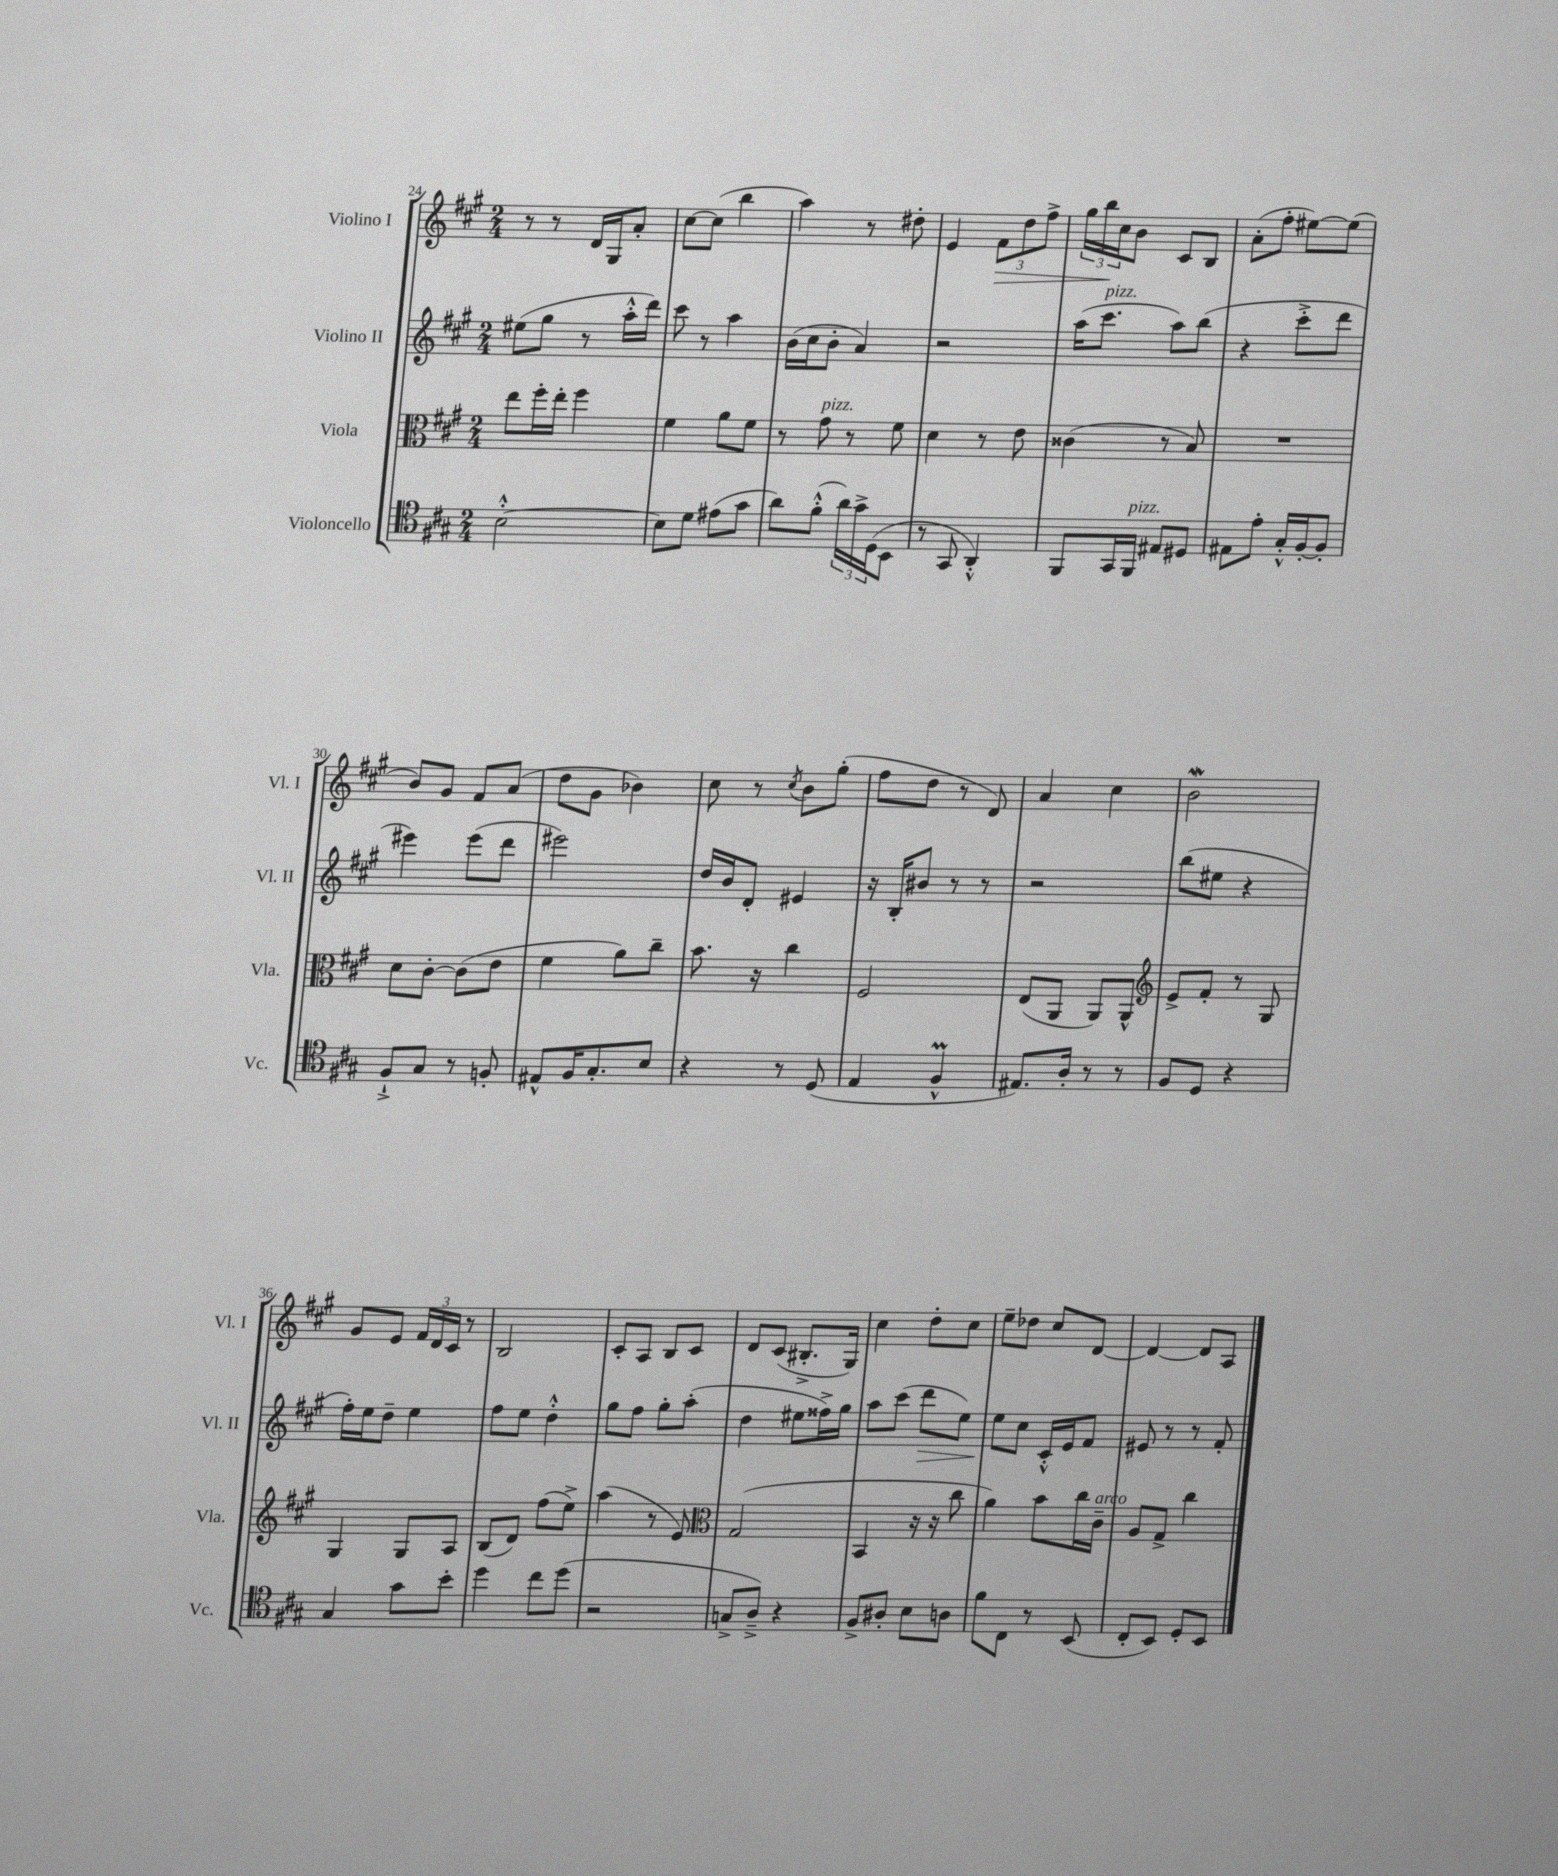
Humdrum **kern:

**kern	**kern	**kern	**kern
*staff4	*staff3	*staff2	*staff1
*clefC4	*clefC3	*clefG2	*clefG2
*k[f#c#g#]	*k[f#c#g#]	*k[f#c#g#]	*k[f#c#g#]
*M2/4	*M2/4	*M2/4	*M2/4
[2B'^^\	8ee\L	(8ee#\L	8r
.	16ff#'\L	8gg#\J	8r
.	16ee'\JJ	.	.
.	4ff#\	8r	16d/LL
.	.	.	16G#/J
.	.	16aa'^^\LL	8a'/J
.	.	16ddd\JJ)	.
=	=	=	=
8B\]L	4f#\	8ccc#\	[8cc#\L
8d\J	.	8r	(8cc#\]J
(8e#\L	8a\L	4aa\	4bb\
8g#\J	8f#\J	.	.
=	=	=	=
8a\L)	8r	(16b\LL	4aa\)
.	.	16cc#\J	.
(8f#'^^\J	8g#\	8b'\J	.
24a\LL)	8r	4a/)	8r
24g#^\	.	.	.
(24D\J	.	.	.
8BB\J	8f#\	.	8dd#'\
=	=	=	=
8r	4d\	2r	4e/
8GG#/	.	.	.
4AA'^^/)	8r	.	12f#\L
.	.	.	12dd\
.	8e\	.	.
.	.	.	12ff#^\J
=	=	=	=
8FF#/L	(4c##\	(16aa\LK	24gg#\LL
.	.	.	24bb\
.	.	8.ccc#\J	.
.	.	.	24cc#\J
16GG#/L	.	.	8b\J
16FF#/JJ	.	.	.
8E#/L	8r	8aa\L)	8c#/L
8D#/J	8B/)	(8bb\J	8B/J
=	=	=	=
8E#\L	2r	4r	(8a'\L
8e'\J	.	.	8ff#'\J
16G#'^^/LL	.	8ccc#'^\L	[8ee#\L)
[16F#'/J	.	.	.
8F#'/]J	.	8ddd\J	(8ee#\]J
=	=	=	=
8F#`^/L	8d\L	4eee#\)	8b/L)
8G#/J	[8c#'\J	.	8g#/J
8r	(8c#\]L	(8eee#\L	8f#/L
8F'/	8e\J	8ddd\J	(8a/J
=	=	=	=
8E#^^/L	4f#\	2eee#\)	8dd\L
16F#/K	.	.	8g#\J
8.G#'/	.	.	.
.	8a\L)	.	4b-\)
8B/J	8cc#~\J	.	.
=	=	=	=
4r	8.b\	16dd/LL	8cc#\
.	.	16b/J	.
.	.	8d'/J	8r
.	16r	.	.
.	.	.	8qcc#/
8r	4cc#\	4e#/	8b\L
(8D/	.	.	(8gg#'\J
=	=	=	=
4E/	2F#/	16r	8ff#\L
.	.	16B'/LK	.
.	.	8b#/J	8dd\J
4F#^^/	.	8r	8r
.	.	8r	8d/)
=	=	=	=
8.E#/L)	(8E/L	2r	4a/
.	8AA/J	.	.
16A'/Jk	.	.	.
8r	8AA/L)	.	4cc#\
8r	8AA^^/J	.	.
=	=	=	=
*	*clefG2	*	*
8F#/L	8e^/L	(8bb\L	2b\
8D/J	8f#'/J	8ee#\J	.
4r	8r	4r	.
.	8G#/	.	.
=	=	=	=
4G#/	4G#/	16ff#'\LL)	8g#/L
.	.	16ee\J	.
.	.	8dd~\J	8e/J
8g#\L	8G#/L	4ee\	24f#/LL
.	.	.	24d/
.	.	.	24c#/JJ
8b'\J	8A/J	.	8r
=	=	=	=
4dd\	(8B/L	8ff#\L	2B/
.	8d/J)	8ee\J	.
8cc#\L	(8ff#\L	4dd'^^\	.
(8dd\J	8ee^\J)	.	.
=	=	=	=
2r	(4aa\	8gg#\L	8c#'/L
.	.	8ff#\J	8A/J
.	8r	8gg#'\L	8B/L
.	8e/)	(8aa'\J	8c#/J
=	=	=	=
*	*clefC3	*	*
8G^/L	(2G#/	4dd\	8d/L
8A~^/J)	.	.	(8c#/J
4r	.	8ee#\L	8.B#'^/L
.	.	16ff##^\L)	.
.	.	16gg#\JJ	16G#/Jk)
=	=	=	=
8F#^/L	4BB/	8aa\L	4cc#\
8A#'/J	.	(8ccc#\J	.
8B\L	16r	8ddd\L	8dd'\L
.	16r	.	.
8A\J	8cc#\	8ee\J)	8cc#\J
=	=	=	=
8f#\L	4a\)	8ee\L	8ee~\L
8C#\J	.	8cc#\J	8dd-\J
8r	8b\L	16c#'^^/LL	8cc#/L
.	.	16e/J	.
(8BB/	16cc#\L	8f#/J	[8d/J
.	16c#~\JJ	.	.
=	=	=	=
8C#'/L	8A/L	8e#/	4d/_
8BB/J)	8G#^/J	8r	.
8D'/L	4cc#\	8r	8d/]L
8BB/J	.	8f#'/	8A/J
==	==	==	==
*-	*-	*-	*-
